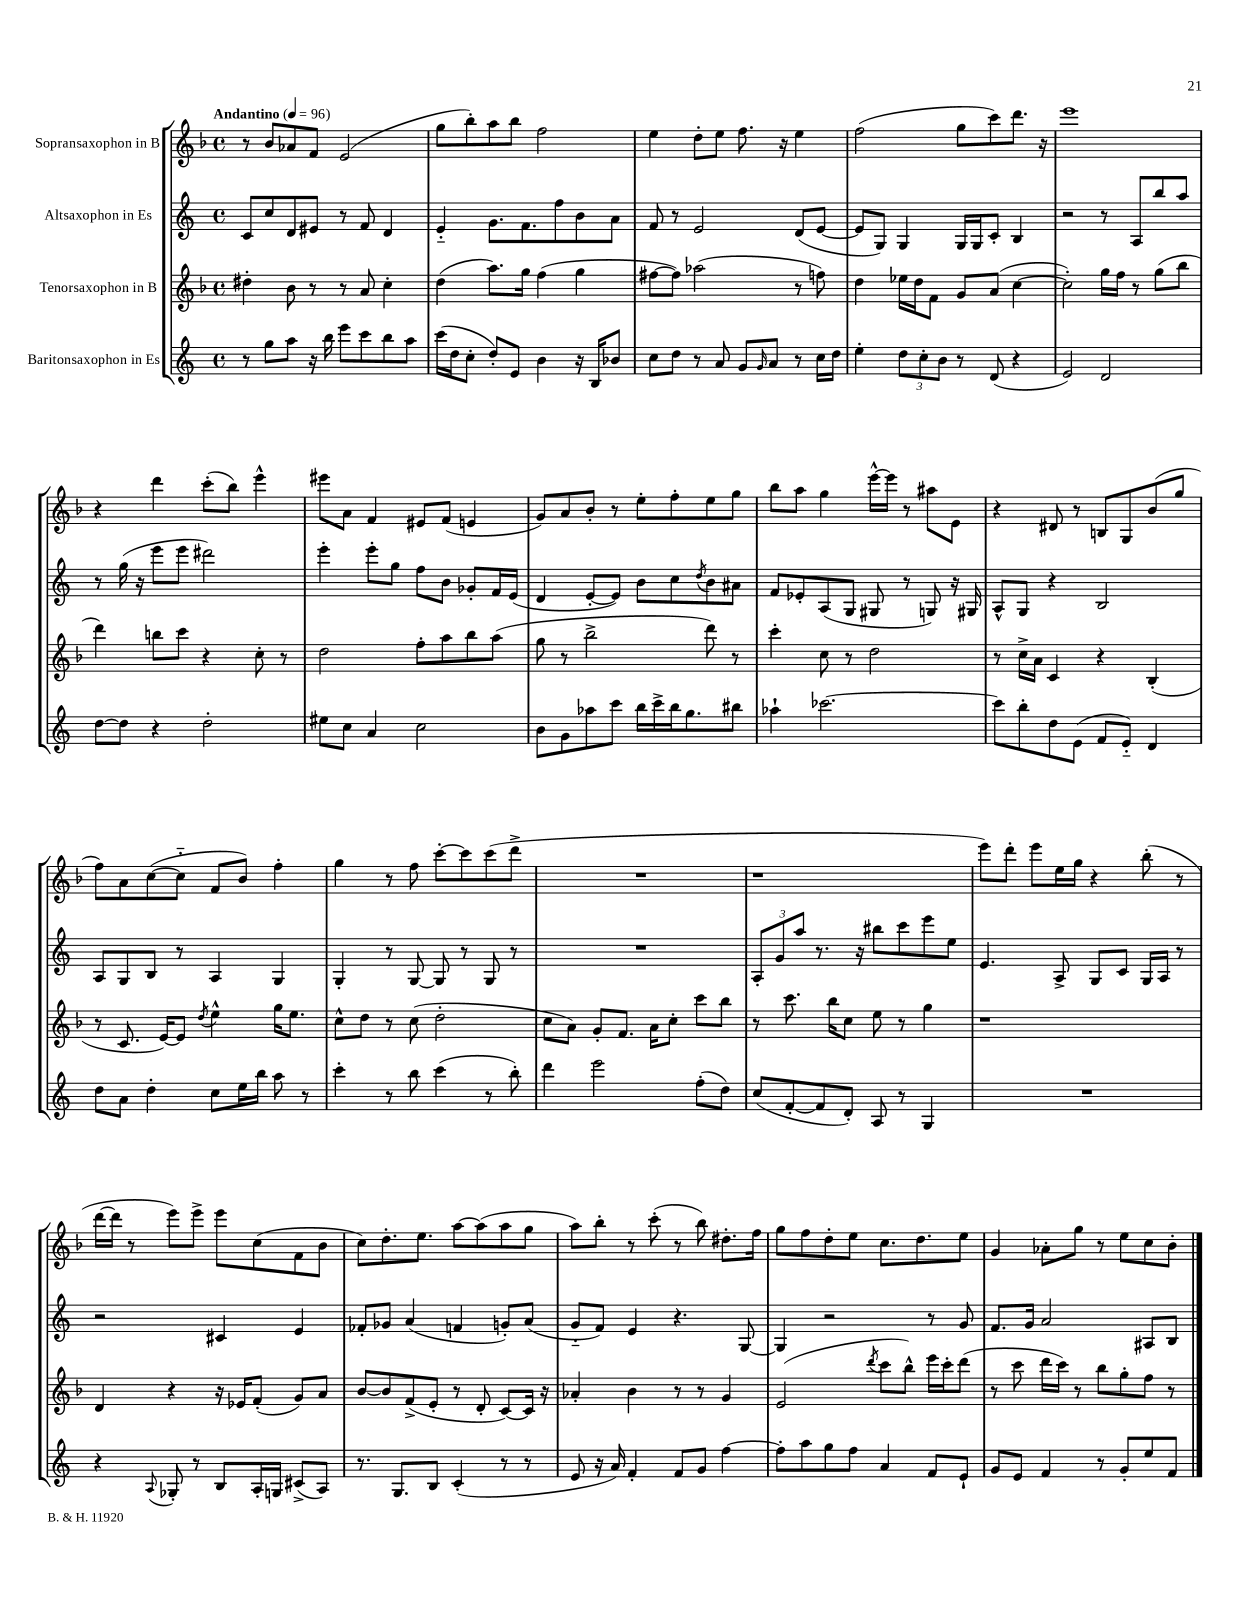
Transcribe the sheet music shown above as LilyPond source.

<<
\new StaffGroup <<
\new Staff = "s0" \with { instrumentName = "Sopransaxophon in B" } {
    \clef treble \key f \major \defaultTimeSignature \time 4/4 \tempo "Andantino" 4 = 96
    r8 bes'8 aes'8 f'8 e'2( |
    g''8 bes''8-.) a''8 bes''8 f''2 |
    e''4 d''8-. e''8 f''8. r16 e''4 |
    f''2( g''8 c'''8) d'''8. r16 |
    e'''1 |
    r4 d'''4 c'''8-.( bes''8) e'''4-^ |
    eis'''8 a'8 f'4 eis'8 f'8( e'4 |
    g'8) a'8 bes'8-. r8 e''8-. f''8-. e''8 g''8 |
    bes''8 a''8 g''4 e'''16~-^ e'''16 r8 ais''8 e'8 |
    r4 dis'8 r8 b8 g8 bes'8( g''8 |
    f''8) a'8 c''8~( c''8-_ f'8 bes'8) f''4-. |
    g''4 r8 f''8 c'''8~-. c'''8 c'''8( d'''8-> |
    R1 |
    r1 |
    e'''8) d'''8-. e'''8 e''16 g''16 r4 bes''8-.( r8 |
    d'''16~ d'''16 r8 e'''8) e'''8-> e'''8 c''8( f'8 bes'8 |
    c''8) d''8.-. e''8. a''8~ a''8( a''8 g''8 |
    a''8) bes''8-. r8 c'''8-.( r8 bes''8) dis''8.-. f''16 |
    g''8 f''8 d''8-. e''8 c''8. d''8. e''8 |
    g'4 aes'8-. g''8 r8 e''8 c''8 bes'8-. \bar "|." |
}
\new Staff = "s1" \with { instrumentName = "Altsaxophon in Es" } {
    \clef treble \key c \major \defaultTimeSignature \time 4/4
    c'8 c''8 d'8 eis'8 r8 f'8 d'4 |
    e'4-_ g'8. f'8. f''8 b'8 a'8 |
    f'8 r8 e'2 d'8( e'8~ |
    e'8 g8) g4 g16 g16 c'8-. b4 |
    r2 r8 a8 b''8 a''8 |
    r8 g''16( r16 e'''8 e'''8 dis'''2) |
    e'''4-. e'''8-. g''8 f''8 b'8 ges'8-. f'16 e'16( |
    d'4 e'8~-. e'8) b'8 c''8 \acciaccatura { d''8 } b'8 ais'8 |
    f'8 ees'8-. a8( g8 gis8 r8 g8) r16 gis16 |
    a8-^ g8 r4 b2 |
    a8 g8 b8 r8 a4 g4 |
    g4-. r8 g8~ g8 r8 g8 r8 |
    R1 |
    \tuplet 3/2 { a8-. g'8 a''8 } r8. r16 bis''8 c'''8 e'''8 e''8 |
    e'4. a8-> g8 c'8 g16 a16 r8 |
    r2 cis'4 e'4 |
    fes'8-. ges'8 a'4( f'4 g'8-.) a'8( |
    g'8-_ f'8) e'4 r4. g8~ |
    g4 r2 r8 g'8 |
    f'8. g'16 a'2 ais8 b8 \bar "|." |
}
\new Staff = "s2" \with { instrumentName = "Tenorsaxophon in B" } {
    \clef treble \key f \major \defaultTimeSignature \time 4/4
    dis''4-. bes'8 r8 r8 a'8 c''4-. |
    d''4( a''8.) g''16 f''4( g''4 |
    fis''8~ fis''8) aes''2( r8 f''8) |
    d''4 ees''16 d''16 f'8 g'8 a'8( c''4~ |
    c''2-.) g''16 f''16 r8 g''8( bes''8 |
    d'''4) b''8 c'''8 r4 c''8-. r8 |
    d''2 f''8-. a''8 bes''8 a''8( |
    g''8 r8 bes''2-> d'''8) r8 |
    c'''4-. c''8 r8 d''2 |
    r8 c''16-> a'16 c'4 r4 bes4-.( |
    r8 c'8. e'16~) e'8 \acciaccatura { d''8 } e''4-^ g''16 e''8. |
    c''8-^ d''8 r8 c''8( d''2-. |
    c''8 a'8) g'8-. f'8. a'16 c''8-. c'''8 bes''8 |
    r8 c'''8. bes''16 c''8 e''8 r8 g''4 |
    r1 |
    d'4 r4 r16 ees'16 f'8-.( g'8) a'8 |
    bes'8~ bes'8 f'8->( e'8-. r8 d'8-. c'8~) c'16 r16 |
    aes'4-. bes'4 r8 r8 g'4 |
    e'2( \acciaccatura { d'''8 } c'''8 bes''8-^) e'''16 c'''16-. d'''8( |
    r8 c'''8 d'''16 c'''16) r8 bes''8 g''8-. f''8 r8 \bar "|." |
}
\new Staff = "s3" \with { instrumentName = "Baritonsaxophon in Es" } {
    \clef treble \key c \major \defaultTimeSignature \time 4/4
    r8 g''8 a''8 r16 b''16 e'''8 c'''8 b''8 a''8 |
    c'''16( d''16 c''8-. d''8-.) e'8 b'4 r16 b16 bes'8 |
    c''8 d''8 r8 a'8 g'8 \grace { g'16 } a'8 r8 c''16 d''16 |
    e''4-. \tuplet 3/2 { d''8 c''8-. b'8 } r8 d'8( r4 |
    e'2) d'2 |
    d''8~ d''8 r4 d''2-. |
    eis''8 c''8 a'4 c''2 |
    b'8 g'8 aes''8 c'''8 b''16 c'''16-> b''16 g''8. bis''8 |
    aes''4-! ces'''2.~ |
    ces'''8 b''8-. d''8 e'8( f'8 e'8-_) d'4 |
    d''8 a'8 d''4-. c''8 e''16 b''16 a''8 r8 |
    c'''4-. r8 b''8 c'''4( r8 b''8-.) |
    d'''4 e'''2 f''8-.( d''8) |
    c''8( f'8~-. f'8 d'8-.) a8 r8 g4 |
    R1 |
    r4 \appoggiatura { a8 } ges8-. r8 b8 a16-. g16 cis'8->( a8) |
    r8. g8. b8 c'4-.( r8 r8 |
    e'8 r16 a'16) f'4-. f'8 g'8 f''4~ |
    f''8-. a''8 g''8 f''8 a'4 f'8 e'8-! |
    g'8 e'8 f'4 r8 g'8-. e''8 f'8 \bar "|." |
}
>>
>>
\layout { \context { \Score \remove "Bar_number_engraver" } }
